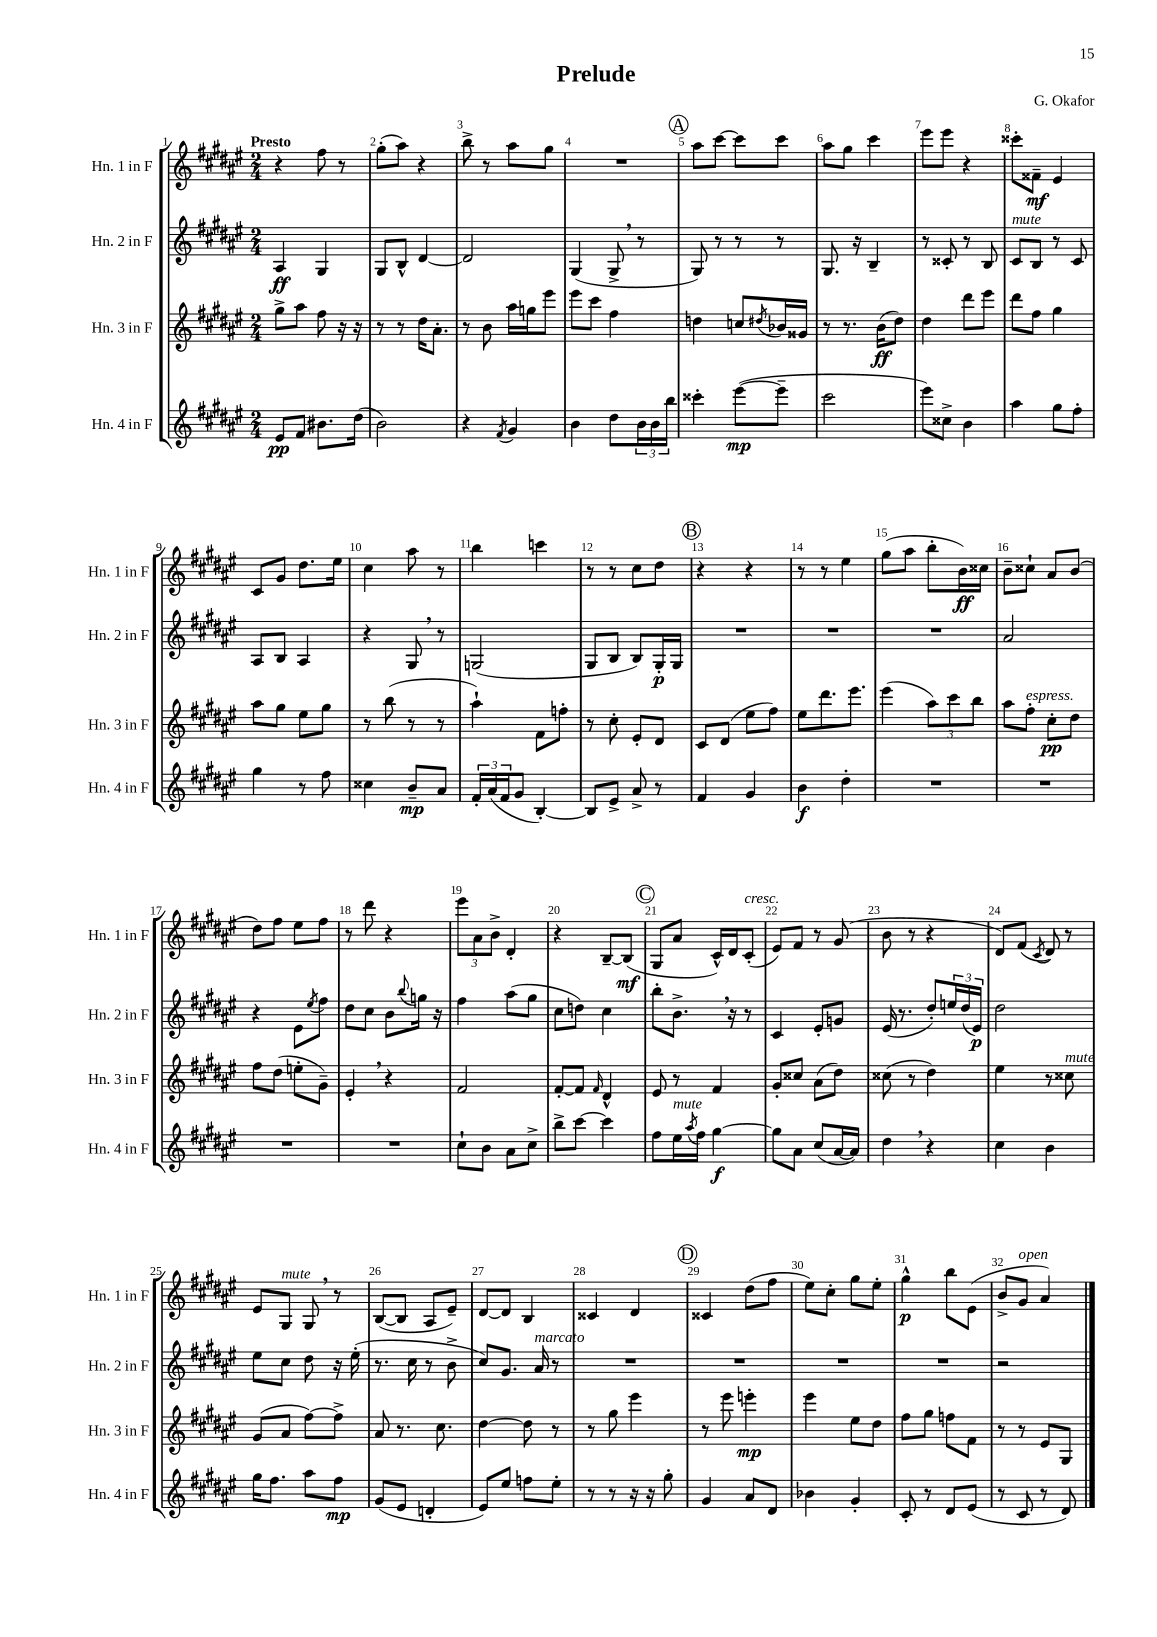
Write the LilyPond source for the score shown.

\header { title = "Prelude" composer = "G. Okafor" }
<<
\new StaffGroup <<
\new Staff = "s0" \with { instrumentName = "Hn. 1 in F" shortInstrumentName = "Hn. 1 in F" } {
    \clef treble \key fis \major \numericTimeSignature \time 2/4 \tempo "Presto"
    r4 fis''8 r8 |
    gis''8-.( ais''8) r4 |
    b''8-> r8 ais''8 gis''8 |
    R2 |
    \mark \markup { \circle "A" } ais''8 cis'''8~ cis'''8 cis'''8 |
    ais''8 gis''8 cis'''4 |
    eis'''8 eis'''8 r4 |
    cisis'''8-. fisis'8--\mf eis'4 |
    cis'8 gis'8 dis''8. eis''16 |
    cis''4 ais''8 r8 |
    b''4 c'''4 |
    r8 r8 cis''8 dis''8 |
    \mark \markup { \circle "B" } r4 r4 |
    r8 r8 eis''4 |
    gis''8( ais''8 b''8-. b'16\ff) cisis''16 |
    b'8-- cisis''8-! ais'8 b'8( |
    dis''8) fis''8 eis''8 fis''8 |
    r8 dis'''8 r4 |
    \tuplet 3/2 { eis'''8 ais'8 b'8-> } dis'4-. |
    r4 b8~-- b8\mf( |
    \mark \markup { \circle "C" } gis8 ais'8 cis'16-^) dis'16 cis'8-.^\markup { \italic "cresc." }( |
    eis'8) fis'8 r8 gis'8( |
    b'8 r8 r4 |
    dis'8) fis'8( \acciaccatura { cis'8 } dis'8) r8 |
    eis'8 gis8^\markup { \italic "mute" } gis8 \breathe r8 |
    b8~( b8 ais8 eis'8--) |
    dis'8~ dis'8 b4 |
    cisis'4 dis'4 |
    \mark \markup { \circle "D" } cisis'4 dis''8( fis''8 |
    eis''8) cis''8-. gis''8 eis''8-. |
    gis''4-^\p b''8 eis'8( |
    b'8-> gis'8^\markup { \italic "open" } ais'4) \bar "|." |
}
\new Staff = "s1" \with { instrumentName = "Hn. 2 in F" shortInstrumentName = "Hn. 2 in F" } {
    \clef treble \key fis \major \numericTimeSignature \time 2/4
    ais4\ff gis4 |
    gis8 b8-^ dis'4~ |
    dis'2 |
    gis4( gis8-> \breathe r8 |
    \mark \markup { \circle "A" } gis8) r8 r8 r8 |
    gis8. r16 b4-- |
    r8 cisis'8-. r8 b8 |
    cis'8^\markup { \italic "mute" } b8 r8 cis'8 |
    ais8 b8 ais4 |
    r4 gis8 \breathe r8 |
    g2( |
    gis8 b8 b8) gis16-.\p gis16 |
    \mark \markup { \circle "B" } R2 |
    R2 |
    R2 |
    ais'2 |
    r4 eis'8 \acciaccatura { eis''8 } fis''8 |
    dis''8 cis''8 b'8 \appoggiatura { b''8 } g''16 r16 |
    fis''4 ais''8( gis''8 |
    cis''8 d''8) cis''4 |
    \mark \markup { \circle "C" } b''8-. b'8.-> \breathe r16 r8 |
    cis'4 eis'8-. g'8 |
    eis'16( r8. dis''8-.) \tuplet 3/2 { e''16 dis''16( eis'16\p) } |
    dis''2 |
    eis''8 cis''8 dis''8 r16 eis''16-.( |
    r8. cis''16 r8 b'8-> |
    cis''8) gis'8. ais'16^\markup { \italic "marcato" } r8 |
    R2 |
    \mark \markup { \circle "D" } R2 |
    R2 |
    R2 |
    r2 \bar "|." |
}
\new Staff = "s2" \with { instrumentName = "Hn. 3 in F" shortInstrumentName = "Hn. 3 in F" } {
    \clef treble \key fis \major \numericTimeSignature \time 2/4
    gis''8-> ais''8 fis''8 r16 r16 |
    r8 r8 dis''16 ais'8.-. |
    r8 b'8 ais''16 g''16 eis'''8 |
    eis'''8 cis'''8 fis''4 |
    \mark \markup { \circle "A" } d''4 c''8 \acciaccatura { dis''8 } bes'16 gisis'16 |
    r8 r8. b'16\ff( dis''8) |
    dis''4 dis'''8 eis'''8 |
    dis'''8 fis''8 gis''4 |
    ais''8 gis''8 eis''8 gis''8 |
    r8 b''8( r8 r8 |
    ais''4-!) fis'8 f''8-. |
    r8 cis''8-. eis'8-. dis'8 |
    \mark \markup { \circle "B" } cis'8 dis'8( eis''8 fis''8) |
    eis''8 dis'''8. eis'''8. |
    eis'''4( \tuplet 3/2 { ais''8) cis'''8 b''8 } |
    ais''8 fis''8-.^\markup { \italic "espress." } cis''8-.\pp dis''8 |
    fis''8 dis''8( e''8-. gis'8--) |
    eis'4-. \breathe r4 |
    fis'2 |
    fis'8~-. fis'8 \grace { fis'16 } dis'4-^ |
    \mark \markup { \circle "C" } eis'8 r8 fis'4 |
    gis'8-. cisis''8 ais'8( dis''8) |
    cisis''8( r8 dis''4) |
    eis''4 r8 cisis''8^\markup { \italic "mute" } |
    gis'8( ais'8 fis''8~) fis''8-> |
    ais'8 r8. cis''8. |
    dis''4~ dis''8 r8 |
    r8 gis''8 eis'''4 |
    \mark \markup { \circle "D" } r8 eis'''8 e'''4-.\mp |
    eis'''4 eis''8 dis''8 |
    fis''8 gis''8 f''8 fis'8 |
    r8 r8 eis'8 gis8 \bar "|." |
}
\new Staff = "s3" \with { instrumentName = "Hn. 4 in F" shortInstrumentName = "Hn. 4 in F" } {
    \clef treble \key fis \major \numericTimeSignature \time 2/4
    eis'8\pp fis'8 bis'8. dis''16( |
    b'2) |
    r4 \acciaccatura { fis'8 } gis'4 |
    b'4 dis''8 \tuplet 3/2 { b'16 b'16 b''16 } |
    \mark \markup { \circle "A" } cisis'''4-. eis'''8~\mp( eis'''8-- |
    cis'''2 |
    eis'''8) cisis''8-> b'4 |
    ais''4 gis''8 fis''8-. |
    gis''4 r8 fis''8 |
    cisis''4 b'8--\mp ais'8 |
    \tuplet 3/2 { fis'16-. ais'16( fis'16 } gis'8 b4~-.) |
    b8 eis'8-> ais'8-> r8 |
    \mark \markup { \circle "B" } fis'4 gis'4 |
    b'4\f dis''4-. |
    R2 |
    R2 |
    R2 |
    R2 |
    cis''8-! b'8 ais'8 cis''8-> |
    b''8-> cis'''8~ cis'''4 |
    \mark \markup { \circle "C" } fis''8 eis''16^\markup { \italic "mute" } \acciaccatura { ais''8 } fis''16 gis''4~\f |
    gis''8 ais'8 cis''8( ais'16~ ais'16) |
    dis''4 \breathe r4 |
    cis''4 b'4 |
    gis''16 fis''8. ais''8 fis''8\mp |
    gis'8( eis'8 d'4-. |
    eis'8) eis''8 f''8 eis''8-. |
    r8 r8 r16 r16 gis''8-. |
    \mark \markup { \circle "D" } gis'4 ais'8 dis'8 |
    bes'4 gis'4-. |
    cis'8-. r8 dis'8 eis'8( |
    r8 cis'8 r8 dis'8) \bar "|." |
}
>>
>>
\layout { \context { \Score \override BarNumber.break-visibility = ##(#f #t #t) barNumberVisibility = #all-bar-numbers-visible } }
